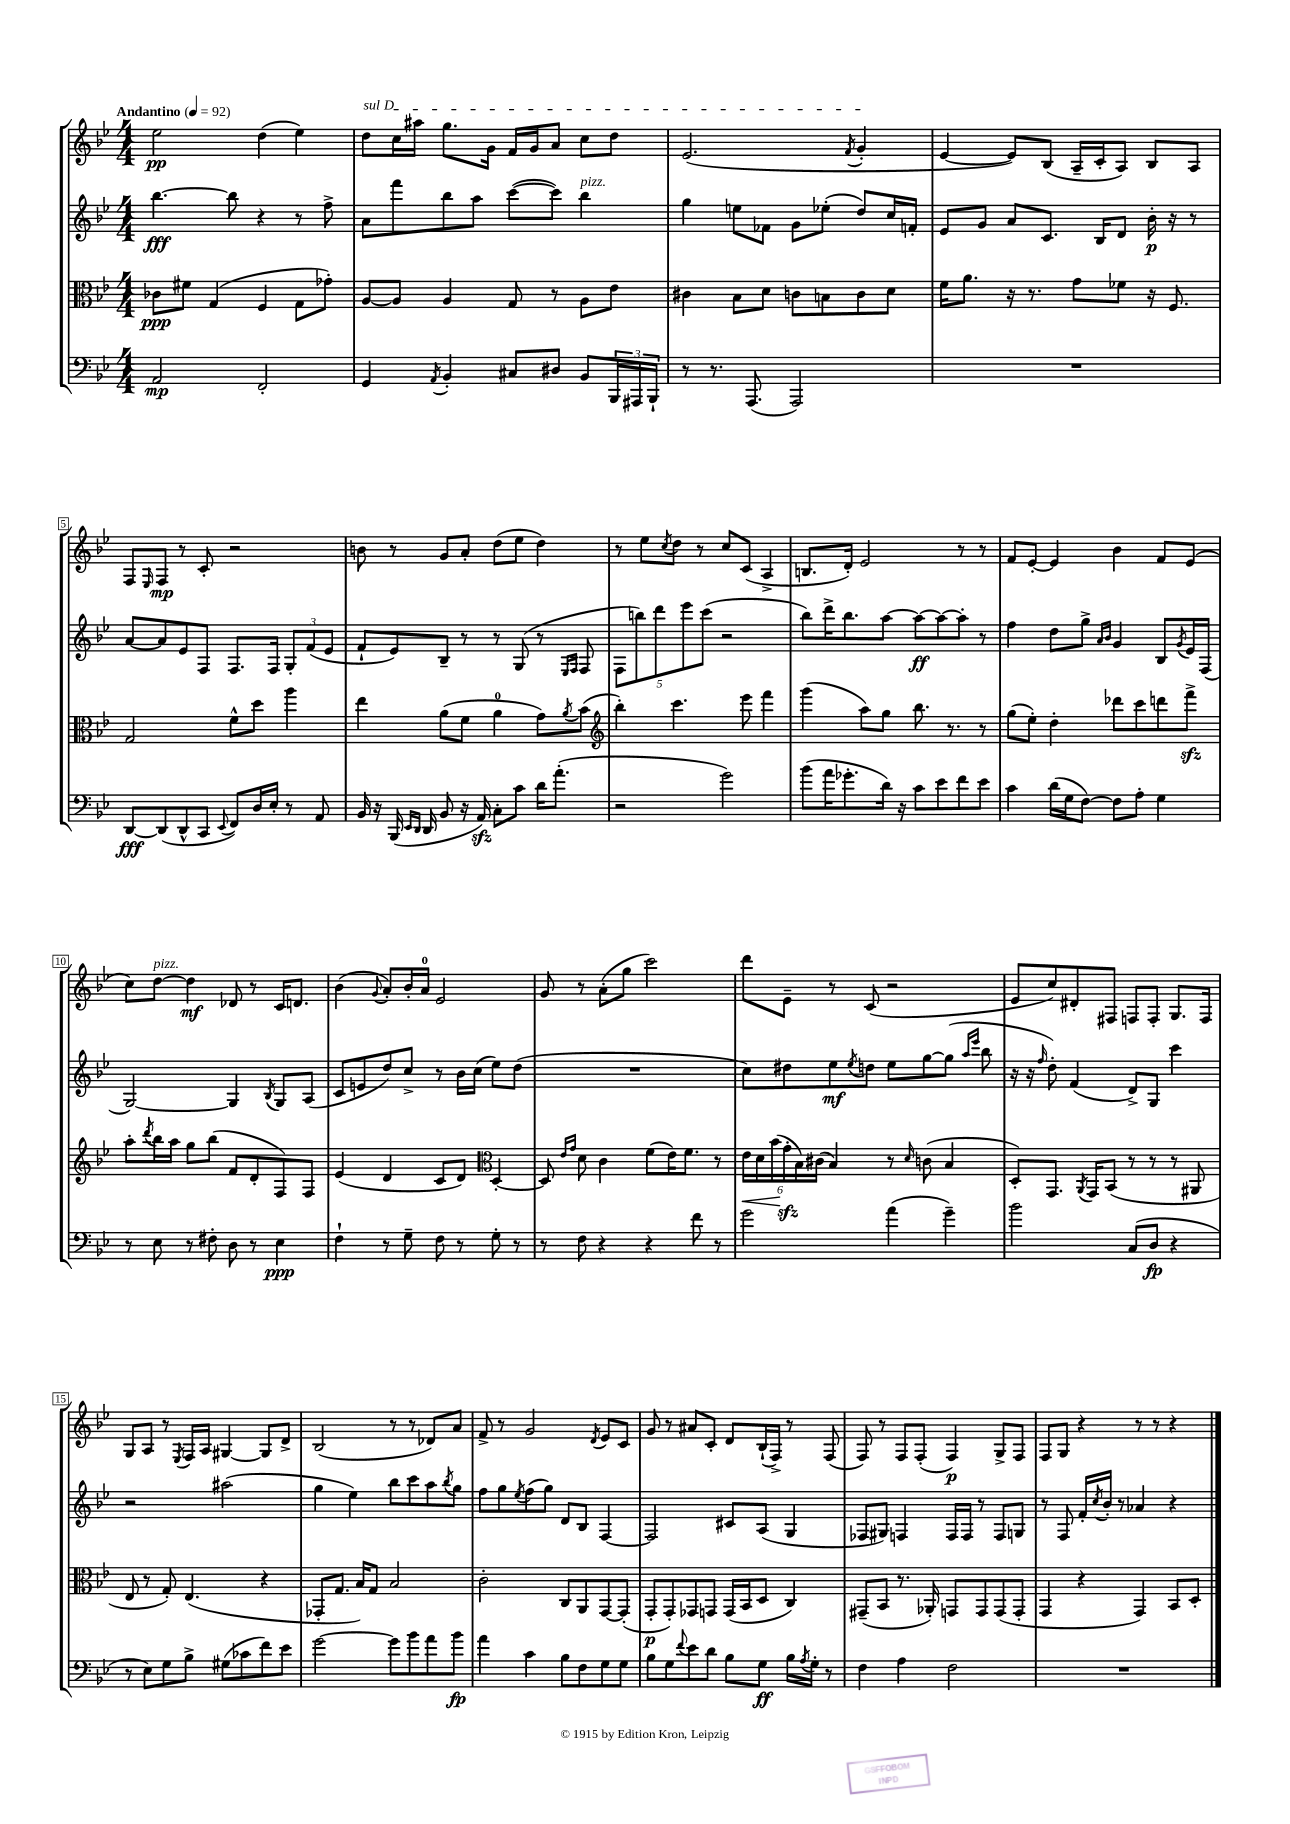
<<
\new StaffGroup <<
\new Staff = "s0" {
    \clef treble \key bes \major \numericTimeSignature \time 4/4 \tempo "Andantino" 4 = 92
    ees''2\pp d''4( ees''4) |
    \once \override TextSpanner.bound-details.left.text = \markup { \italic "sul D" } d''8\startTextSpan c''16 ais''16 g''8. g'16 f'16 g'16 a'8 c''8 d''8 |
    ees'2.( \acciaccatura { f'8 } g'4-.\stopTextSpan |
    ees'4~ ees'8) bes8( a16-- c'16-. a8) bes8 a8 |
    f8 \grace { ees16 } f8\mp r8 c'8-. r2 |
    b'8 r8 g'8 a'8-. d''8( ees''8 d''4) |
    r8 ees''8 \acciaccatura { c''8 } d''8 r8 c''8 c'8( a4-> |
    b8. d'16-.) ees'2 r8 r8 |
    f'8 ees'8~-. ees'4 bes'4 f'8 ees'8( |
    c''8) d''8~^\markup { \italic "pizz." } d''4\mf des'8 r8 c'16 d'8. |
    bes'4( \appoggiatura { g'8 } a'8-.) bes'16-. a'16-0 ees'2 |
    g'8 r8 a'8-.( g''8 c'''2) |
    d'''8 ees'8-- r8 c'8( r2 |
    ees'8 c''8) dis'8-. fis8 f8 f8-. g8. f16 |
    g8 a8 r8 \acciaccatura { ees8 } f16 a16 gis4~ gis8 d'8-> |
    bes2( r8 r8 des'8) a'8 |
    f'8-> r8 g'2 \acciaccatura { d'8 } ees'8 c'8 |
    g'8 r8 ais'8 c'8-. d'8 bes16-!( f16->) r8 f8( |
    f8) r8 f8 f8-.( f4\p) g8-> f8 |
    f8 g8 r4 r8 r8 r4 \bar "|." |
}
\new Staff = "s1" {
    \clef treble \key bes \major \numericTimeSignature \time 4/4
    bes''4.~\fff bes''8 r4 r8 f''8-> |
    a'8 f'''8 bes''8 a''8 c'''8~( c'''8) bes''4^\markup { \italic "pizz." } |
    g''4 e''8 fes'8 g'8 ees''8-.( d''8) c''16 f'16-. |
    ees'8 g'8 a'8 c'8. bes16 d'8 bes'16-.\p r16 r8 |
    a'8~ a'8 ees'8 f8 f8. f16 \tuplet 3/2 { g8-. f'8( ees'8 } |
    f'8-! ees'8) bes8-- r8 r8 g8( r8 \grace { ees16 f16 } f8 |
    \tuplet 5/4 { f8 b''8) d'''8 ees'''8 c'''8( } r2 |
    bes''8) d'''16-> bes''8. a''8~ a''8~\ff a''8~ a''8-. r8 |
    f''4 d''8 g''8-> \grace { a'16 bes'16 } g'4 bes8 \acciaccatura { g'8 } ees'16 f16( |
    g2~) g4 \acciaccatura { bes8 } g8 a8( |
    c'8 e'8 d''8) c''8-> r8 bes'16 c''16( ees''8) d''8( |
    R1 |
    c''8) dis''8 ees''8\mf \acciaccatura { ees''8 } d''8 ees''8 g''8~ g''8( \grace { a''16 ees'''16 } bes''8 |
    r16 r16 \grace { f''16 } d''8-.) f'4( d'8->) g8 c'''4 |
    r2 ais''2( |
    g''4 ees''4) bes''8 c'''8 a''8 \acciaccatura { bes''8 } g''8 |
    f''8 g''8 \acciaccatura { ees''8 } f''8( g''8) d'8 bes8 f4~ |
    f2 cis'8 a8( g4 |
    fes8 gis8) f4 f16 f16 r8 f8 g8 |
    r8 f8 f'16-. \acciaccatura { c''8 } bes'16-. r8 aes'4 r4 \bar "|." |
}
\new Staff = "s2" {
    \clef alto \key bes \major \numericTimeSignature \time 4/4
    ces'8\ppp fis'8 g4( f4 g8 ges'8-.) |
    a8~ a8 a4 g8 r8 a8 ees'8 |
    cis'4 bes8 d'8 c'8 b8 c'8 d'8 |
    f'16 a'8. r16 r8. g'8 fes'8 r16 f8. |
    g2 f'8-^ d''8 a''4 |
    ees''4 a'8( f'8 a'4-0 g'8) \acciaccatura { a'8 } bes'8( |
    \clef treble bes''4-.) c'''4. ees'''8 f'''4 |
    g'''4( a''8) g''8 bes''8. r8. r8 |
    g''8( ees''8-.) d''4-. des'''8 c'''8 d'''8 f'''8->\sfz |
    a''8-. \acciaccatura { d'''8 } bes''16 a''16 g''8 bes''8( f'8 d'8-. f8) f8 |
    ees'4( d'4 c'8 d'8) \clef alto d4~-. |
    d8 \grace { ees'16 g'16 } d'8 c'4 f'8( ees'16) f'8. r8 |
    \tuplet 6/4 { ees'16\< d'16 bes'16\!( g'16-.\sfz bes16) cis'16( } bes4) r8 \grace { d'16 } c'8( bes4 |
    d8-.) g,8. \acciaccatura { a,8 } g,16 bes,8( r8 r8 r8 ais,8 |
    ees8 r8 g8-.) ees4.( r4 |
    ges,8-. g8. bes16) g8 bes2 |
    c'2-. c8 a,8 g,8~ g,8-.( |
    g,8-.\p g,8-.) ges,8 g,8 g,16( bes,16 d8 c4) |
    gis,8--( bes,8 r8. aes,16-.) g,8 g,8 g,8( g,8-. |
    g,4 r4 g,4) bes,8 d8-. \bar "|." |
}
\new Staff = "s3" {
    \clef bass \key bes \major \numericTimeSignature \time 4/4
    a,2\mp f,2-. |
    g,4 \acciaccatura { a,8 } bes,4-. cis8 dis8 bes,8 \tuplet 3/2 { bes,,16 ais,,16 bes,,16-! } |
    r8 r8. a,,8.( a,,2) |
    R1 |
    d,8~\fff d,8( d,8-^ c,8 \appoggiatura { ees,8 } f,8) d16 ees16-. r8 a,8 |
    bes,16 r16 bes,,16( \grace { ees,16 d,16 } d,16 bes,8 r16 a,16\sfz) c8-. c'8 d'16 a'8.-.( |
    r2 g'2) |
    bes'8( a'16 ges'8.-. d'16) r16 c'8 ees'8 f'8 ees'8 |
    c'4 d'16( g16 f8~) f8 a8-. g4 |
    r8 ees8 r8 fis8-. d8 r8 ees4\ppp |
    f4-! r8 g8-- f8 r8 g8-. r8 |
    r8 f8 r4 r4 f'8 r8 |
    g'2 a'4( g'4--) |
    bes'2 c8( d8\fp r4 |
    r8 ees8) g8 bes8-> gis8( ces'8 f'8) ees'8 |
    g'2~ g'8 bes'8 a'8 bes'8\fp |
    a'4 c'4 bes8 f8 g8 g8 |
    bes8 g8 \appoggiatura { f'8 } ees'8 d'8 bes8 g8\ff bes16 \acciaccatura { a8 } g16-. r8 |
    f4 a4 f2 |
    R1 \bar "|." |
}
>>
>>
\layout { \context { \Score \override BarNumber.stencil = #(make-stencil-boxer 0.1 0.3 ly:text-interface::print) } }
